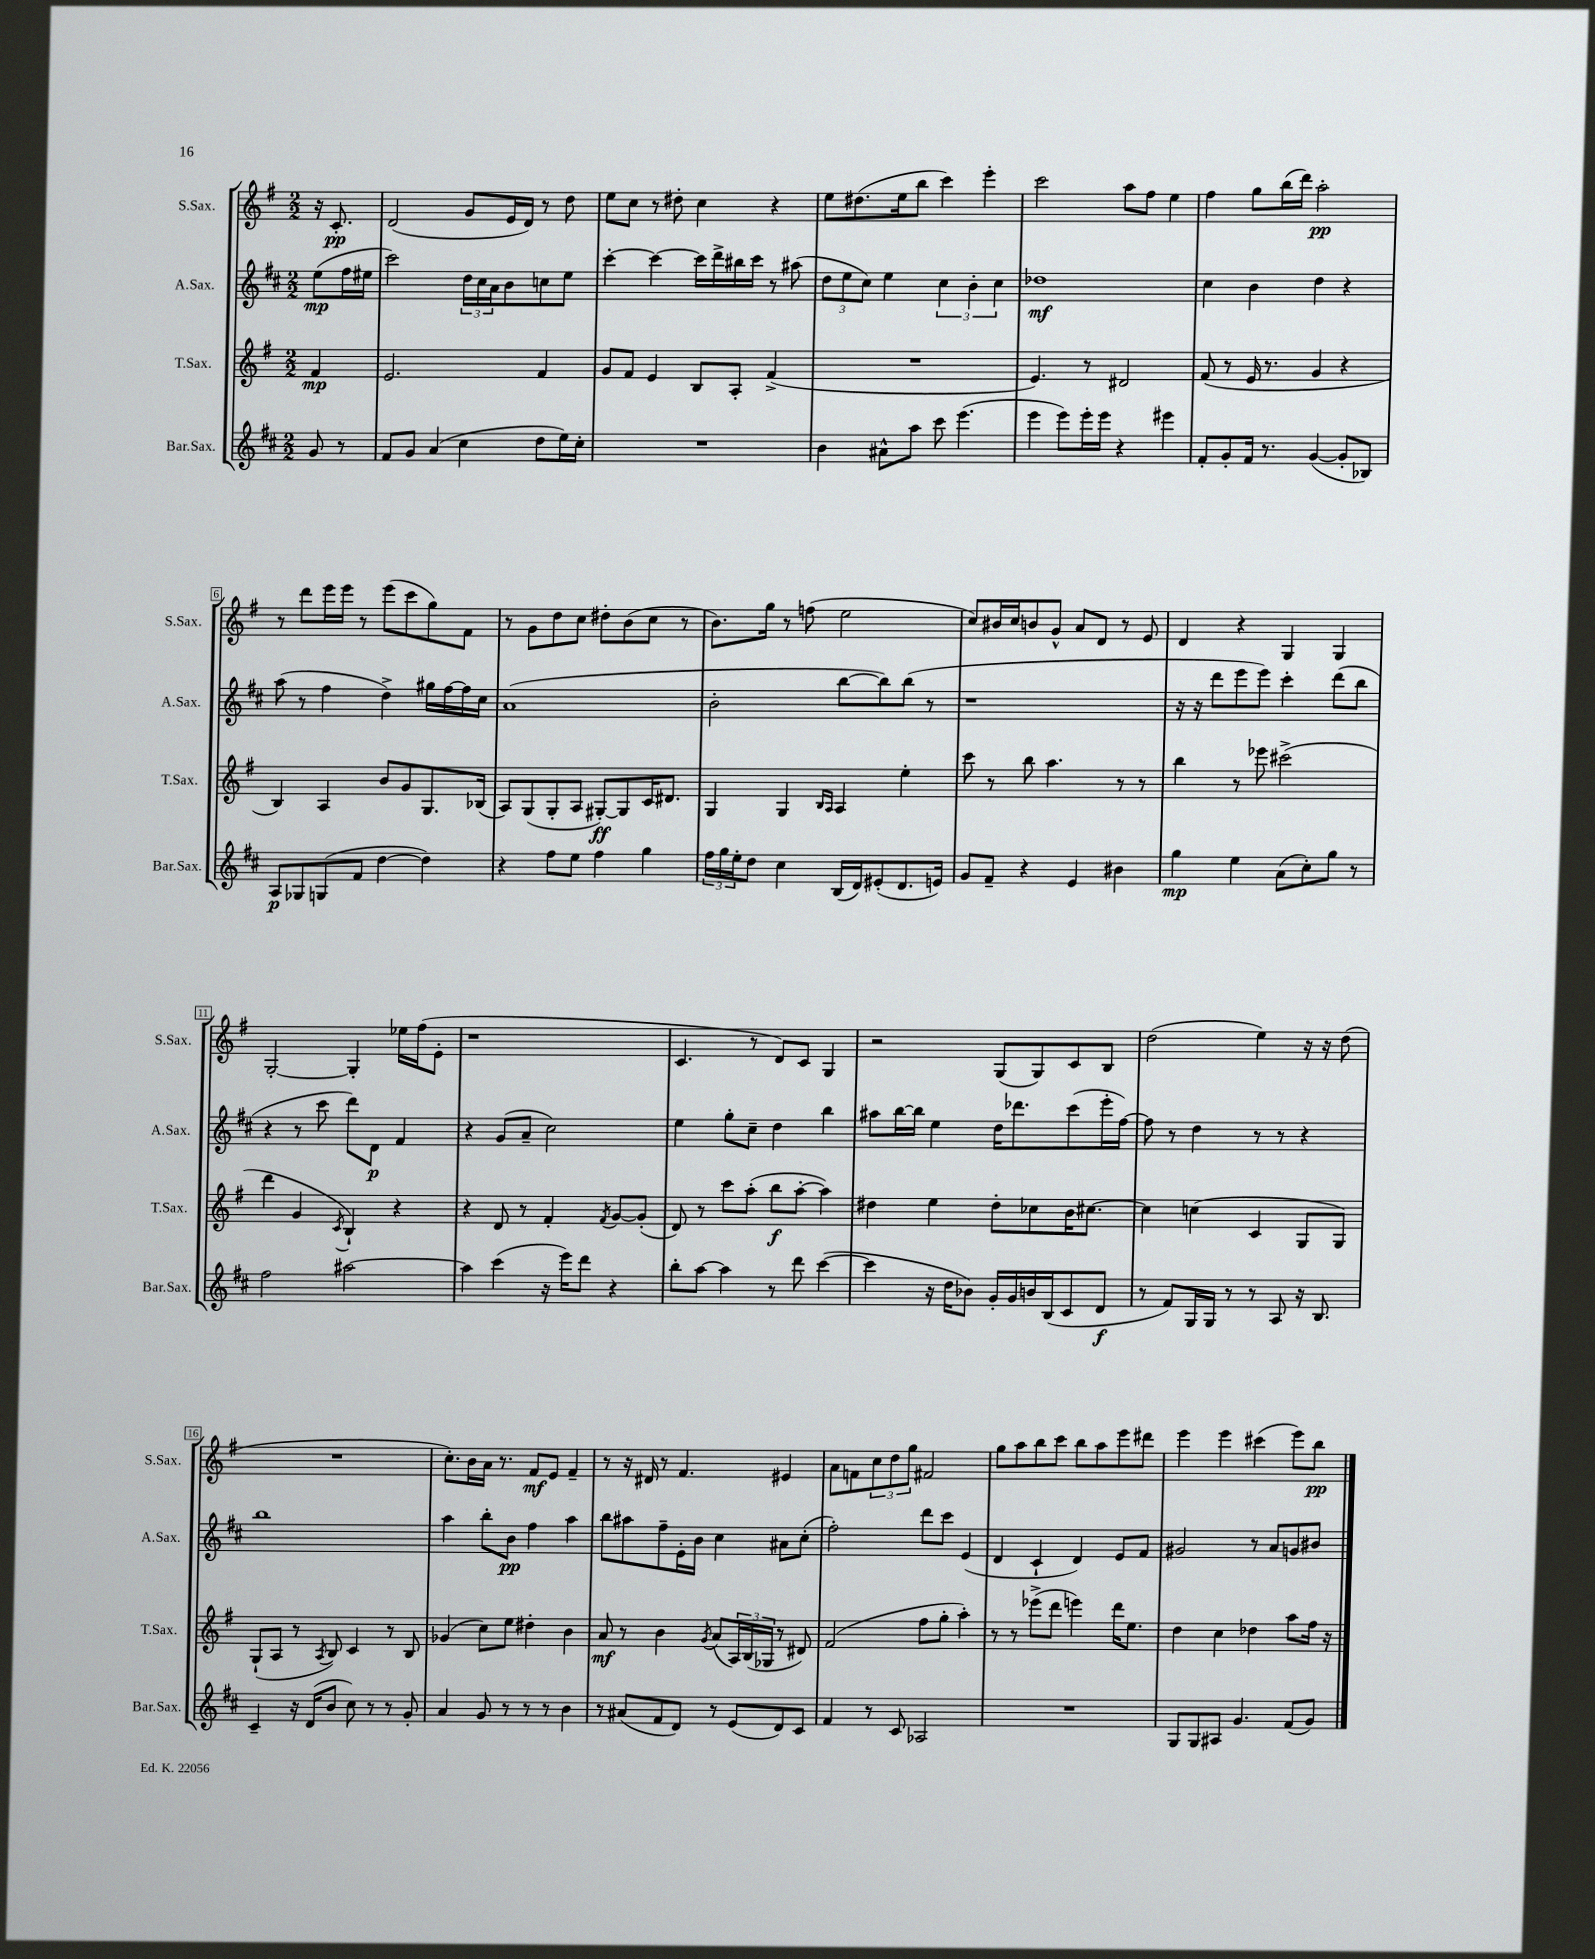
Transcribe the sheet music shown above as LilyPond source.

<<
\new StaffGroup <<
\new Staff = "s0" \with { instrumentName = "S.Sax." shortInstrumentName = "S.Sax." } {
    \clef treble \key g \major \numericTimeSignature \time 2/2 \partial 4
    r16 c'8.-.\pp |
    d'2( g'8 e'16 d'16) r8 d''8 |
    e''8 c''8 r8 dis''8-. c''4 r4 |
    e''8 dis''8.( e''16 b''8 c'''4) e'''4-. |
    c'''2 a''8 fis''8 e''4 |
    fis''4 g''8 b''16( d'''16) a''2-.\pp |
    r8 d'''8 e'''16 e'''16 r8 e'''8( c'''8 g''8) fis'8 |
    r8 g'8 d''8 c''8 dis''8-. b'8( c''8 r8 |
    b'8.) g''16 r8 f''8( e''2 |
    c''8) bis'16 c''16 b'8 g'8-^ a'8 d'8 r8 e'8 |
    d'4 r4 g4 g4 |
    g2~-. g4-. ees''16 fis''16( e'8-. |
    r1 |
    c'4. r8 d'8) c'8 g4 |
    r2 g8( g8) c'8 b8 |
    d''2( e''4) r16 r16 d''8( |
    R1 |
    c''8.-.) b'16 a'16 r8. fis'8\mf e'8 fis'4-- |
    r8 r16 dis'16 r8 fis'4. eis'4 |
    a'8 f'8 \tuplet 3/2 { c''8 d''8 g''8 } fis'2 |
    g''8 a''8 b''8 c'''8 b''8 a''8 e'''8 dis'''8 |
    e'''4 e'''4 cis'''4( e'''8) b''8\pp \bar "|." |
}
\new Staff = "s1" \with { instrumentName = "A.Sax." shortInstrumentName = "A.Sax." } {
    \clef treble \key d \major \numericTimeSignature \time 2/2 \partial 4
    e''8\mp( fis''16 eis''16 |
    cis'''2) \tuplet 3/2 { d''16 cis''16 a'16 } b'8 c''8 e''8 |
    cis'''4~-. cis'''4~ cis'''16 d'''16-> bis''16 cis'''16 r8 ais''8( |
    \tuplet 3/2 { d''8 e''8 cis''8) } e''4 \tuplet 3/2 { cis''4 b'4-. cis''4 } |
    des''1\mf |
    cis''4 b'4 d''4 r4 |
    a''8( r8 fis''4 d''4->) gis''16 fis''16~ fis''16 cis''16 |
    a'1( |
    b'2-. b''8~ b''8) b''8( r8 |
    r1 |
    r16 r16 d'''8 e'''8 e'''8) cis'''4-. d'''8( b''8 |
    r4 r8 cis'''8 d'''8) d'8\p fis'4 |
    r4 g'8( a'8-- cis''2) |
    e''4 g''8-. cis''8-- d''4 b''4 |
    ais''8 b''16~ b''16 e''4 d''16 des'''8. cis'''8( e'''16-. fis''16~) |
    fis''8 r8 d''4 r8 r8 r4 |
    b''1 |
    a''4 b''8-. b'8\pp fis''4 a''4 |
    b''8 ais''8 fis''8-- e'16-. b'16 cis''4 ais'8 cis''8-.( |
    fis''2-.) d'''8 cis'''8 e'4( |
    d'4 cis'4-! d'4) e'8 fis'8 |
    gis'2 r8 a'8 g'8 bis'8 \bar "|." |
}
\new Staff = "s2" \with { instrumentName = "T.Sax." shortInstrumentName = "T.Sax." } {
    \clef treble \key g \major \numericTimeSignature \time 2/2 \partial 4
    fis'4\mp |
    e'2. fis'4 |
    g'8 fis'8 e'4 b8 a8-. fis'4->( |
    R1 |
    e'4.) r8 dis'2 |
    fis'8( r8 e'16 r8. g'4 r4 |
    b4) a4 b'8 g'8 g8. bes16( |
    a8) g8( g8-. a8 gis8~-.\ff) gis8 c'16 dis'8. |
    g4 g4 \grace { b16 a16 } a4 e''4-. |
    c'''8 r8 b''8 a''4. r8 r8 |
    b''4 r8 ees'''8 cis'''2->( |
    d'''4 g'4 \acciaccatura { c'8 } b4-!) r4 |
    r4 d'8 r8 fis'4-. \acciaccatura { fis'8 } g'8~ g'8-.( |
    d'8) r8 c'''8 a''8-.( b''8\f a''8~-. a''4) |
    dis''4 e''4 dis''8-. ces''8 b'16 cis''8.~ |
    cis''4 c''4( c'4 g8 g8) |
    g8-!( a8 r8 \acciaccatura { a8 } b8) c'4 r8 b8 |
    ges'4( c''8) e''8 dis''4-. b'4 |
    a'8\mf r8 b'4 \acciaccatura { g'8 } a'8( \tuplet 3/2 { a16) b16( ges16 } r8 dis'8) |
    fis'2( fis''8 g''8-. a''4-.) |
    r8 r8 ees'''8->( d'''8 e'''4) d'''16 e''8. |
    d''4 c''4 des''4 a''8 fis''16 r16 \bar "|." |
}
\new Staff = "s3" \with { instrumentName = "Bar.Sax." shortInstrumentName = "Bar.Sax." } {
    \clef treble \key d \major \numericTimeSignature \time 2/2 \partial 4
    g'8 r8 |
    fis'8 g'8 a'4( cis''4 d''8 e''16) cis''16-. |
    R1 |
    b'4 ais'8-^ a''8 cis'''8 e'''4.( |
    e'''4 e'''8) e'''16-. e'''16 r4 eis'''4 |
    fis'8-. g'8-. fis'16 r8. g'4~( g'8-. bes8) |
    a8\p ges8 g8( fis'8 d''4~ d''4) |
    r4 fis''8 e''8 fis''4 g''4 |
    \tuplet 3/2 { fis''16 g''16 e''16-. } d''8 cis''4 b16( d'16) eis'8-.( d'8. e'16) |
    g'8 fis'8-- r4 e'4 bis'4 |
    g''4\mp e''4 a'8( cis''8-.) g''8 r8 |
    fis''2 ais''2~ |
    ais''4 cis'''4( r16 e'''16) d'''8 r4 |
    b''8-. a''8~ a''4 r8 d'''8 cis'''4~( |
    cis'''4 r16 d''16 bes'8) g'16-. g'16 b'16 b16( cis'8 d'8\f |
    r8 fis'8) g16 g16 r8 r8 a8 r16 b8. |
    cis'4-- r16 d'16( b'8 cis''8) r8 r8 g'8-. |
    a'4 g'8 r8 r8 r8 b'4 |
    r8 ais'8( fis'8 d'8) r8 e'8( d'8) cis'8 |
    fis'4 r8 cis'8 aes2 |
    R1 |
    g8 g8 ais8 g'4. fis'8( g'8) \bar "|." |
}
>>
>>
\layout { \context { \Score \override BarNumber.stencil = #(make-stencil-boxer 0.1 0.3 ly:text-interface::print) } }
